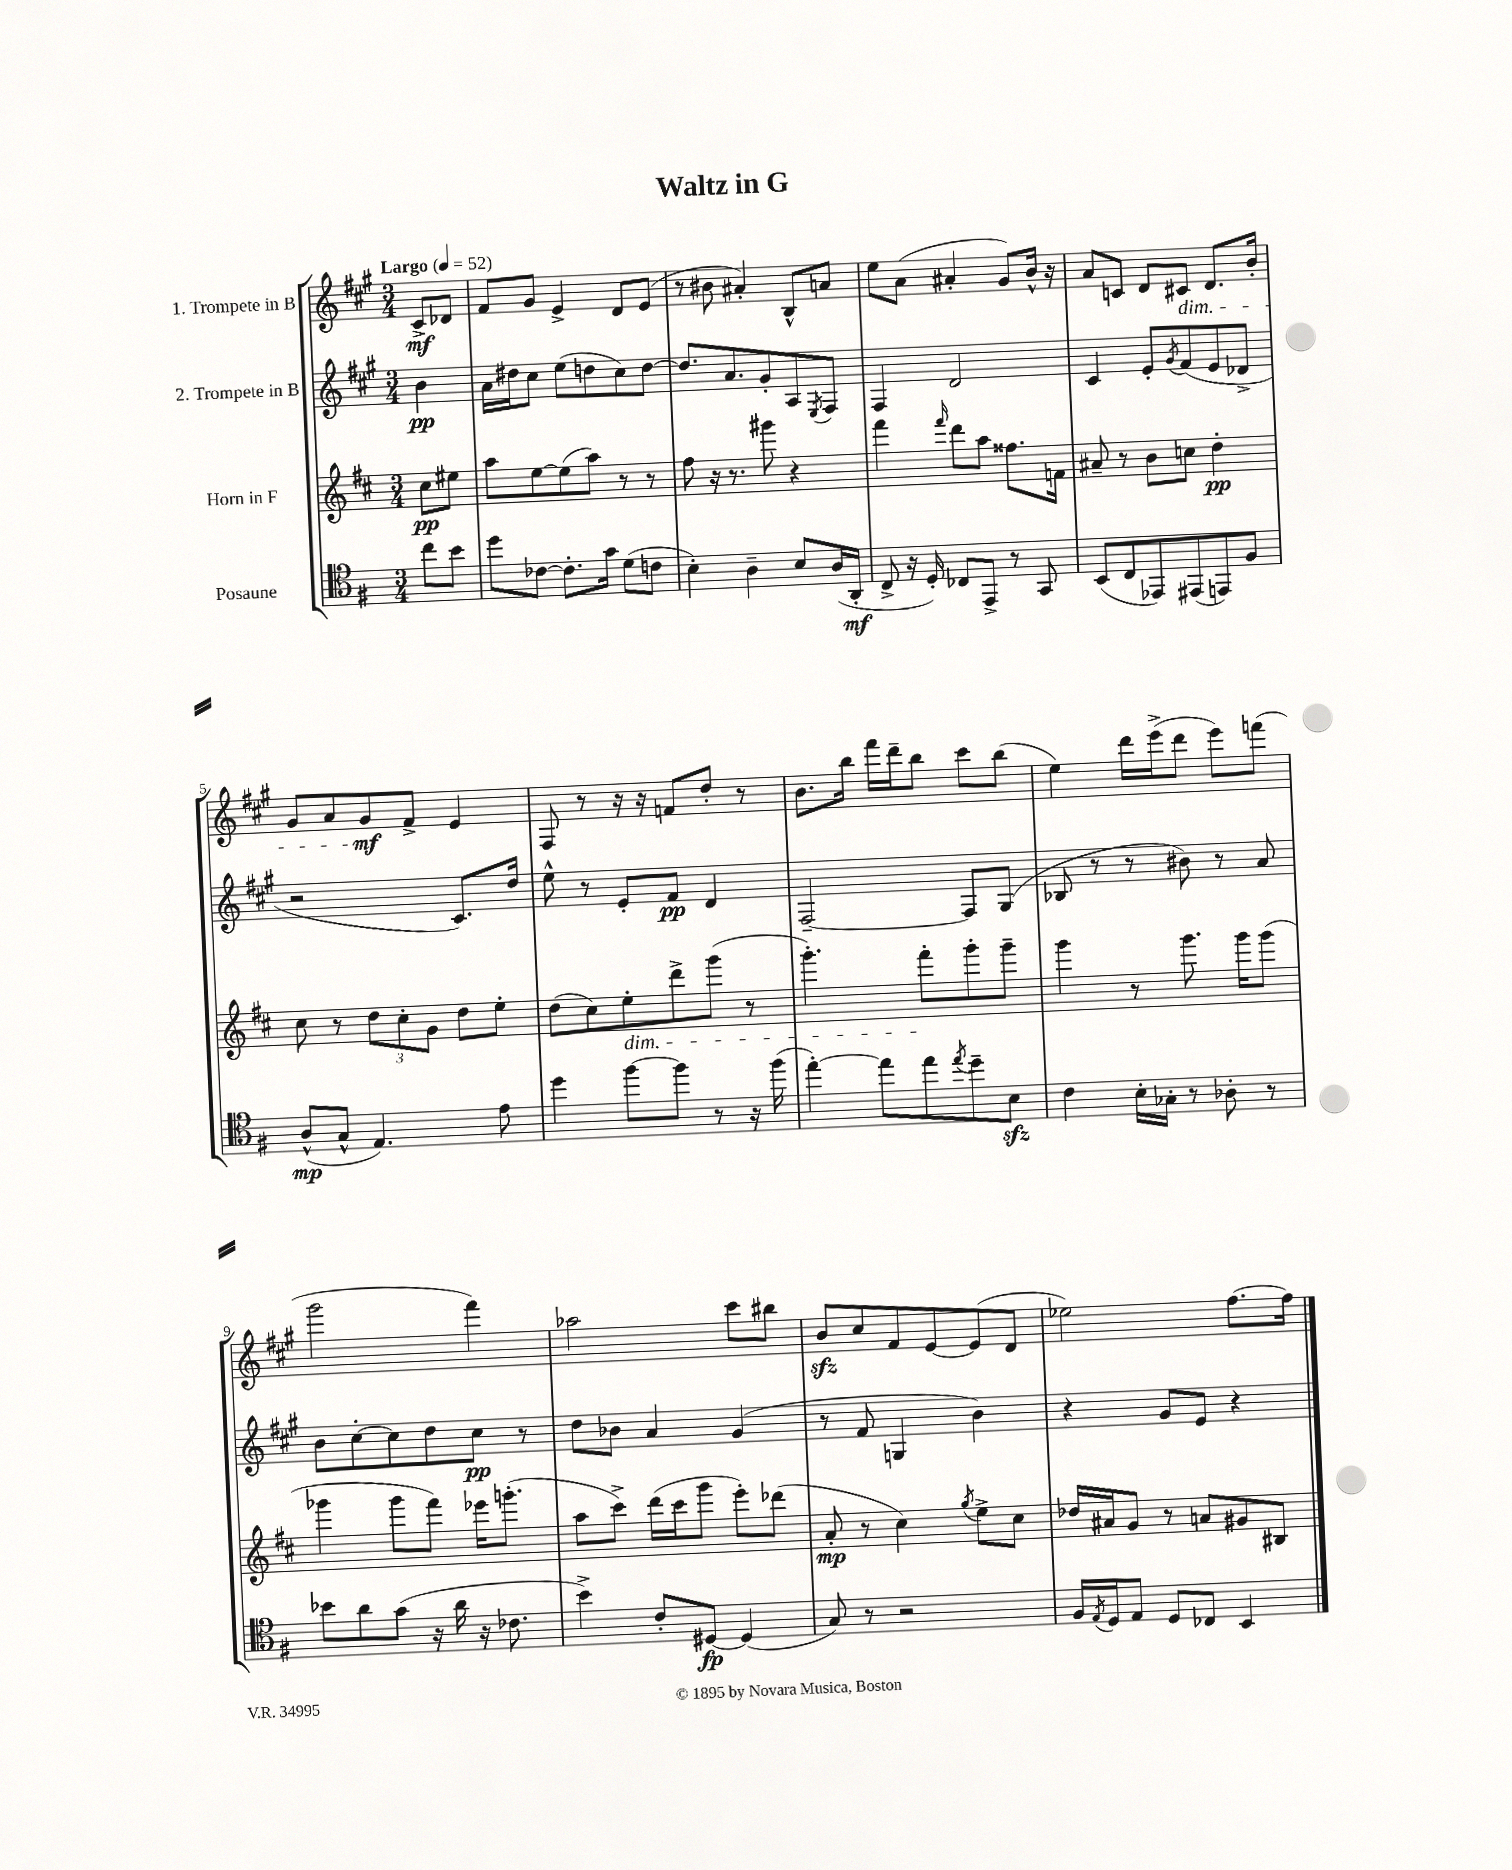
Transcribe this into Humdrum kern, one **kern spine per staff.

**kern	**kern	**kern	**kern
*staff4	*staff3	*staff2	*staff1
*clefC4	*clefG2	*clefG2	*clefG2
*k[f#]	*k[f#c#]	*k[f#c#g#]	*k[f#c#g#]
*M3/4	*M3/4	*M3/4	*M3/4
*MM52	*MM52	*MM52	*MM52
8cc	8cc#	4b	8c#^
8b	8ee#	.	8d-
=	=	=	=
8dd	8aa	16a	8f#
.	.	16dd#	.
[8c-	[8ee	8cc#	8g#
8.c-']	(8ee]	(8ee	4e^
.	8aa)	8dd	.
16g	.	.	.
(8d	8r	8cc#)	8d
8c	8r	[8dd	(8e
=	=	=	=
4B')	8ff#	8.dd]	8r
.	16r	.	8b#
.	8.r	8.a	.
4A~	.	.	4a#')
.	8ggg#	8g#'	.
8B	4r	8A	8B^^
.	.	8qE	.
(16A	.	8F#	8a
16AA'	.	.	.
=	=	=	=
8C^	4fff#	4F#	8ee
16r	.	.	(8a
16D')	.	.	.
.	16qqfff#	.	.
8C-	8ddd	2d	4a#'
8EE^	8aa	.	.
8r	8.ff##	.	8g#)
8GG	.	.	16b^^
.	16f	.	16r
=	=	=	=
(8BB	8a#~	4c#	8a
8C	8r	.	8c
8EE-)	8b	8e'	8d
.	.	8qg#	.
(8EE#	8cc	(8f#	8c#
8EE)	4dd'	8e	8.d
8F#	.	8d-^	.
.	.	.	16b'
=	=	=	=
(8A^^	8cc#	2r	8g#
8G^^	8r	.	8a
4.E)	12dd	.	8g#
.	12cc#'	.	.
.	.	.	8f#^
.	12g	.	.
.	8dd	8.c#)	4e
8e	8ee'	.	.
.	.	16dd	.
=	=	=	=
4dd	(8dd	8ee^^	8F#
.	8cc#)	8r	8r
[8ff#	8ee'	8e'	16r
.	.	.	16r
8ff#]	8ddd^	8f#	8f
8r	(8ggg	4d	8dd'
16r	8r	.	8r
(16ff#	.	.	.
=	=	=	=
[4ee')	4.ggg')	[2F#~	8.b
.	.	.	16bb
8ee]	.	.	16fff#
.	.	.	16ddd~
8ee	8fff#'	.	8bb
8qee	.	.	.
8dd~	8ggg'	8F#]	8ccc#
8B	8ggg~	(8G#	(8bb
=	=	=	=
4c	4ggg	8B-	4ee)
.	.	8r	.
16B'	8r	8r	16ddd
16G-'	.	.	(16eee^
8r	8.ggg	8b#)	8ddd
8A-'	.	8r	8eee)
.	16ggg	.	.
8r	(8ggg	8a	(8fff
=	=	=	=
8b-	4ggg-	8b	2ggg#
8a	.	[8cc#'	.
(8g	8ggg-	8cc#]	.
16r	8fff#)	8dd	.
16a	.	.	.
16r	16eee-	8cc#	4fff#)
8.c-	(8.ggg'	.	.
.	.	8r	.
=	=	=	=
4b^)	8aa	8dd	2aa-
.	8ccc#^)	8b-	.
8c'	(16ddd	4a	.
.	16ccc#	.	.
[8D#	8ggg	.	.
(4D#]	8eee')	(4g#	8ccc#
.	(8ddd-	.	8bb#
=	=	=	=
8G)	8a'	8r	8b
8r	8r	8f#	8cc#
2r	4cc#)	4G	8f#
.	.	.	[8e
.	8qgg	.	.
.	8ee^	4b)	(8e]
.	8cc#	.	8d
=	=	=	=
16F#	16dd-	4r	2ee-)
8qE	.	.	.
16D	16a#	.	.
8E	8g	.	.
8D	8r	8g#	.
8C-	8a	8e	.
4BB	8g#	4r	[8.ff#
.	8B#	.	.
.	.	.	16ff#]
==	==	==	==
*-	*-	*-	*-
